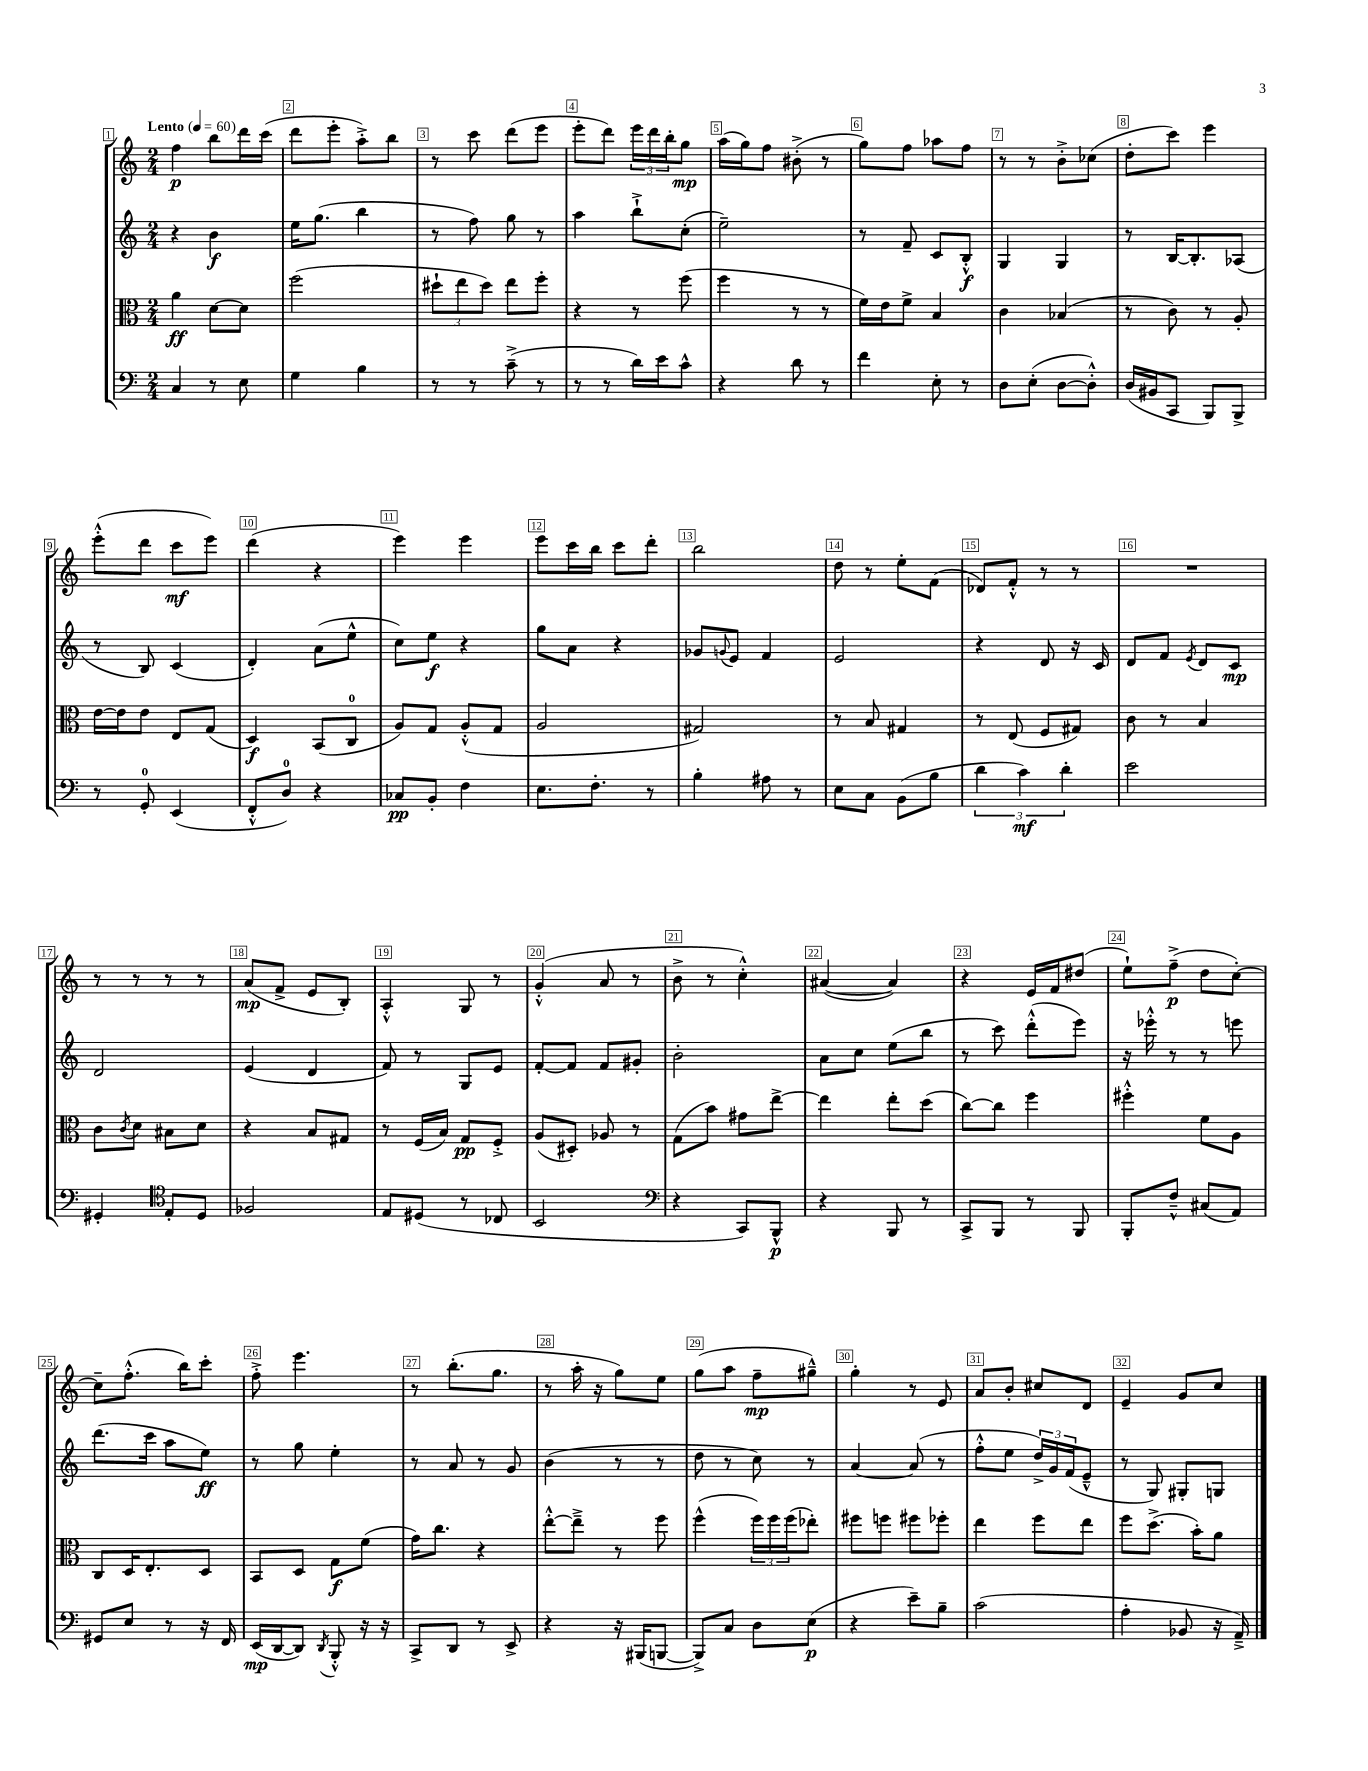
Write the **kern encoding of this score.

**kern	**kern	**kern	**kern
*staff4	*staff3	*staff2	*staff1
*clefF4	*clefC3	*clefG2	*clefG2
*k[]	*k[]	*k[]	*k[]
*M2/4	*M2/4	*M2/4	*M2/4
*MM60	*MM60	*MM60	*MM60
4C/	4a\	4r	4ff\
8r	[8d\L	4b\	8bb\L
8E\	8d\]J	.	16ddd\L
.	.	.	(16ccc\JJ
=	=	=	=
4G\	(2ff\	16ee\LK	8ddd\L
.	.	(8.gg\J	.
.	.	.	8eee'\J
4B\	.	4bb\	8aa'^\L)
.	.	.	8bb\J
=	=	=	=
8r	12dd#`\L	8r	8r
.	12ee\	.	.
8r	.	8ff\)	8ccc\
.	12dd#\J)	.	.
(8c~^\	8ee\L	8gg\	(8ddd\L
8r	8ff'\J	8r	8eee\J
=	=	=	=
8r	4r	4aa\	8eee'\L
8r	.	.	8ddd\J)
16d\LL)	8r	8bb`^\L	24eee\LL
.	.	.	24ddd\
16e\J	.	.	.
.	.	.	24bb'\J
8c^^\J	(8ff\	(8cc'\J	8gg\J
=	=	=	=
4r	4ff\	2ee~\)	(16aa\LL
.	.	.	16gg\J)
.	.	.	8ff\J
8d\	8r	.	(8b#'^\
8r	8r	.	8r
=	=	=	=
4f\	16f\LL)	8r	8gg\L)
.	16e\J	.	.
.	8f^\J	8f~/	8ff\J
8E'\	4B/	8c/L	8aa-\L
8r	.	8B'^^/J	8ff\J
=	=	=	=
8D\L	4c\	4G/	8r
(8E'\J	.	.	8r
[8D\L	(4B-/	4G/	8b'^\L
8D'^^\]J)	.	.	(8cc-\J
=	=	=	=
(16D/LL	8r	8r	8dd'\L
16BB#/J	.	.	.
8CC/J	8c\)	[16B/LK	8ccc\J)
.	.	8.B'/]	.
8BBB/L)	8r	.	4eee\
8BBB^/J	8A'/	(8A-/J	.
=	=	=	=
8r	[16e\LL	8r	(8eee'^^\L
.	16e\]J	.	.
8GG'/	8e\J	8B/)	8ddd\J
(4EE/	8E/L	(4c/	8ccc\L
.	(8G/J	.	8eee\J)
=	=	=	=
8FF'^^/L	4D/)	4d'/)	(4ddd\
8D/J)	.	.	.
4r	(8BB/L	(8a\L	4r
.	8C/J	8ee^^\J	.
=	=	=	=
8C-/L	8A/L)	8cc\L)	4eee\)
8BB'/J	8G/J	8ee\J	.
4F\	(8A'^^/L	4r	4eee\
.	8G/J	.	.
=	=	=	=
8.E\L	2A/	8gg\L	8eee\L
.	.	8a\J	16ccc\L
8.F'\J	.	.	16bb\JJ
.	.	4r	8ccc\L
8r	.	.	8ddd'\J
=	=	=	=
4B'\	2G#/)	8g-/L	2bb\
.	.	8qqg/	.
.	.	8e/J	.
8A#\	.	4f/	.
8r	.	.	.
=	=	=	=
8E\L	8r	2e/	8dd\
8C\J	8B/	.	8r
(8BB\L	4G#/	.	8ee'\L
8B\J	.	.	(8f\J
=	=	=	=
6d\	8r	4r	8d-/L)
.	(8E/	.	8f'^^/J
6c\)	.	.	.
.	8F/L	8d/	8r
6d'\	.	.	.
.	8G#/J)	16r	8r
.	.	16c/	.
=	=	=	=
2e\	8c\	8d/L	2r
.	8r	8f/J	.
.	.	8qe/	.
.	4B/	8d/L	.
.	.	8c/J	.
=	=	=	=
4GG#'/	8c\L	2d/	8r
.	8qc/	.	.
.	8d\J	.	8r
*clefC4	*	*	*
8E'/L	8B#\L	.	8r
8D/J	8d\J	.	8r
=	=	=	=
2F-/	4r	(4e/	(8a/L
.	.	.	8f^/J
.	8B/L	4d/	8e/L
.	8G#/J	.	8B'/J)
=	=	=	=
8E/L	8r	8f/)	4A'^^/
(8D#/J	(16F/LL	8r	.
.	16B/JJ)	.	.
8r	8G/L	8G/L	8G/
8C-/	8F'^/J	8e/J	8r
=	=	=	=
2BB/	(8A/L	[8f'/L	(4g'^^/
.	8D#'/J)	8f/]J	.
.	8A-/	8f/L	8a/
.	8r	8g#'/J	8r
=	=	=	=
*clefF4	*	*	*
4r	(8G\L	2b'\	8b^\
.	8b\J)	.	8r
8CC/L)	8g#\L	.	4cc'^^\)
8BBB^^/J	[8ee^\J	.	.
=	=	=	=
4r	4ee\]	8a\L	([4a#/
.	.	8cc\J	.
8BBB/	8ee'\L	(8ee\L	4a#/])
8r	(8dd\J	8bb\J	.
=	=	=	=
8CC^/L	[8cc\L)	8r	4r
8BBB/J	8cc\]J	8ccc\)	.
8r	4ff\	(8ddd'^^\L	16e/LL
.	.	.	16f/J
8BBB/	.	8eee\J)	(8dd#/J
=	=	=	=
8BBB'/L	4ff#'^^\	16r	8ee`\L)
.	.	16eee-'^^\	.
8F~^^/J	.	8r	(8ff~^\J
(8C#/L	8f\L	8r	8dd\L
8AA/J)	8A\J	8eee\	[8cc'\J)
=	=	=	=
8GG#/L	8C/L	(8.ddd\L	8cc~\]L
8E/J	16D/K	.	(8.ff'^^\J
.	8.E'/	16ccc\Jk	.
8r	.	8aa\L	.
.	.	.	16bb\LK)
16r	8D/J	8ee\J)	8ccc'\J
16FF/	.	.	.
=	=	=	=
(16EE/LL	8BB/L	8r	8ff'^\
[16DD/J	.	.	.
8DD/]J)	8D/J	8gg\	4.eee\
8qDD/	.	.	.
8BBB'^^/	8G\L	4ee'\	.
16r	(8f\J	.	.
16r	.	.	.
=	=	=	=
8CC^/L	16g\LK)	8r	8r
.	8.cc\J	.	.
8DD/J	.	8a/	(8.bb'\L
8r	4r	8r	.
.	.	.	8.gg\J
8EE^/	.	8g/	.
=	=	=	=
4r	[8ee'^^\L	(4b\	8r
.	8ee~^\]J	.	16aa'\
.	.	.	16r
16r	8r	8r	8gg\L)
(16BBB#/LK	.	.	.
[8BBB/J	8ff\	8r	8ee\J
=	=	=	=
8BBB^/]L)	(4ff^^\	8dd\	(8gg\L
8C/J	.	8r	8aa\J
8D\L	24ff\LL)	8cc\)	8ff~\L
.	24ff\	.	.
.	(24ff\J	.	.
(8E\J	8ee-'\J)	8r	8gg#~^^\J)
=	=	=	=
4r	8ff#\L	[4a/	4gg'\
.	8ff\J	.	.
8e~\L)	8ff#\L	(8a/]	8r
8B~\J	8ff-'\J	8r	8e/
=	=	=	=
(2c\	4ee\	8ff'^^\L	8a/L
.	.	8ee\J	8b'/J
.	8ff\L	24dd^/LL)	8cc#/L
.	.	24g/	.
.	.	(24f/J	.
.	8ee\J	8e~^^/J	8d/J
=	=	=	=
4A'\	8ff\L	8r	4e~/
.	(8.dd^\J	8G/)	.
8BB-/	.	8G#'/L	8g/L
.	16b'\LK)	.	.
16r	8a\J	8G/J	8cc/J
16AA~^/)	.	.	.
==	==	==	==
*-	*-	*-	*-
